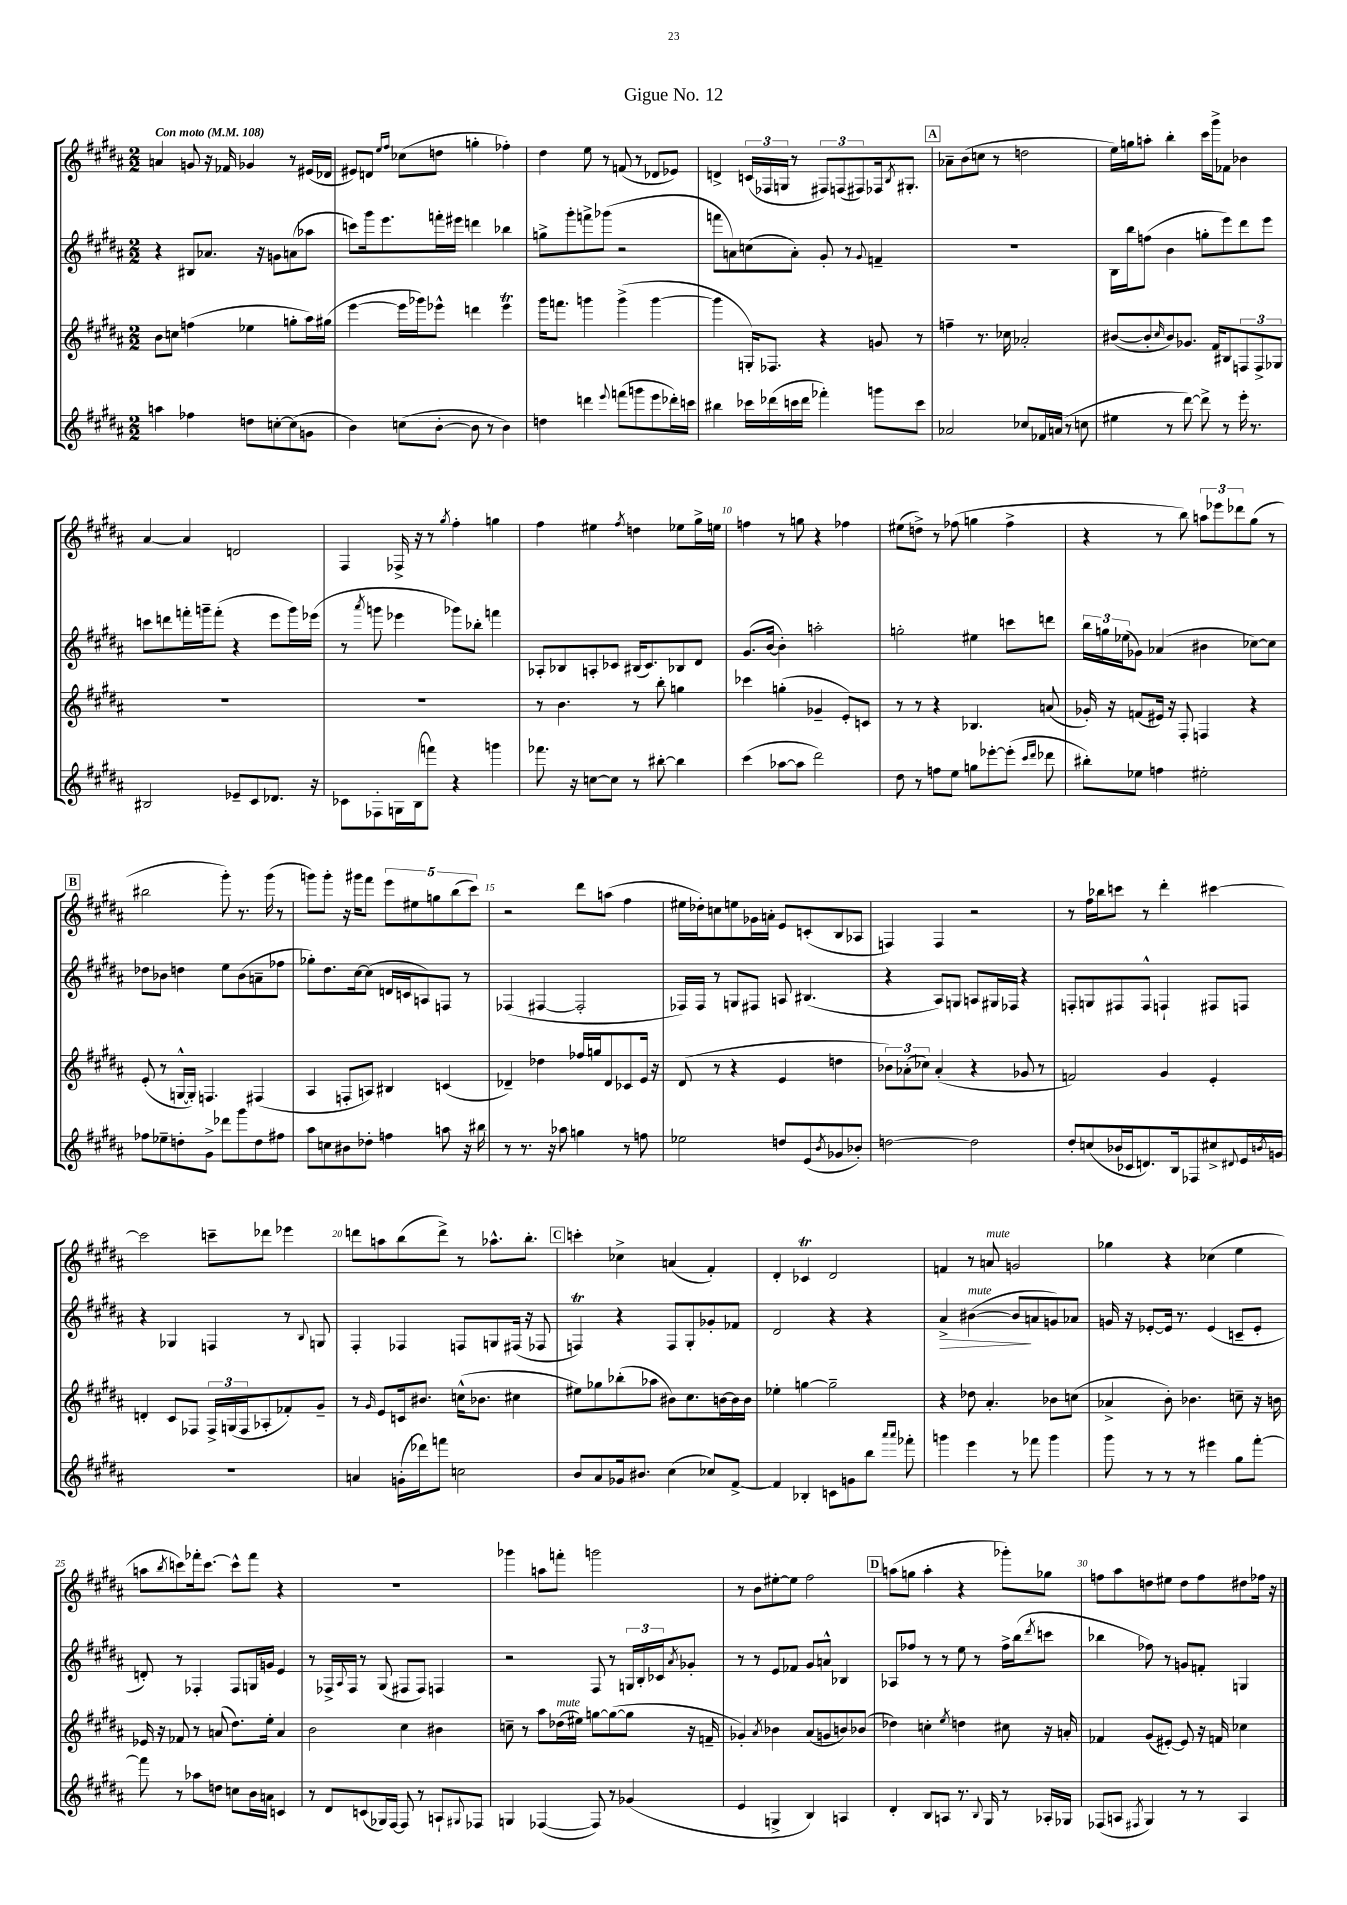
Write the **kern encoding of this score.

**kern	**kern	**kern	**kern
*staff4	*staff3	*staff2	*staff1
*clefG2	*clefG2	*clefG2	*clefG2
*k[f#c#g#d#a#]	*k[f#c#g#d#a#]	*k[f#c#g#d#a#]	*k[f#c#g#d#a#]
*M2/2	*M2/2	*M2/2	*M2/2
*MM108	*MM108	*MM108	*MM108
4aa	8b	4r	4a
.	8cc	.	.
4ff-	(4ff	8B#	8g
.	.	8.a-	16r
.	.	.	16f-
8dd	4ee-	.	4g-
.	.	16r	.
[8cc'	.	8g	.
(8cc]	8gg'	(8a	8r
8g	16aa#)	8aa-	(16e#
.	(16gg#	.	16d-
=	=	=	=
4b)	[4eee	8ccc)	8e#)
.	.	16ggg#	8d
.	.	8.eee	.
.	.	.	16qqee
.	.	.	16qqff#
(8cc	16eee]	.	(8cc-
.	16ggg-)	.	.
[8b'	8eee-^^	16fff'	8dd
.	.	16eee#	.
8b]	4ddd	4ddd	4gg'
8r	.	.	.
4b)	4eee-	4bb-	4ff-')
=	=	=	=
4dd	16ggg#	8gg^	4dd#
.	8.fff	.	.
.	.	8ggg#'	.
4ddd	4ggg	8fff^	8ee
.	.	(8ggg-	8r
8qqeee	.	.	.
(8fff	(4ggg^	2r	(8f
8ggg	.	.	8r
8eee	[4ggg	.	8d-
16ddd-')	.	.	8e-)
16ccc	.	.	.
=	=	=	=
4bb#	4ggg]	8fff	4d^
.	.	8a)	.
16ccc-	16G')	(8cc	(24c
.	.	.	24F-
(16ddd-	8.F-	.	.
.	.	.	24G
16ccc	.	8a')	8r
16ddd-	.	.	.
4fff-')	4r	8g#'	12F#)
.	.	.	(12F
.	.	8r	.
.	.	.	12F#)
.	.	8qqg#	.
8ggg	8g	4f~	16F-
.	.	.	8qB
.	.	.	8.G#'
8ccc	8r	.	.
=	=	=	=
2a-	4ff~	1r	8a-~
.	.	.	(8b
.	8.r	.	8cc
.	.	.	8r
.	16cc-	.	.
8cc-	2a-'	.	2dd
16f-	.	.	.
(16a	.	.	.
8r	.	.	.
8cc	.	.	.
=	=	=	=
4ee#	([8b#	16B	16ee)
.	.	16bb	16gg
.	8b#']	(8ff	8aa'
.	16qqcc#	.	.
8r	8b#)	4b	4bb'
[8ddd#)	8.g-	.	.
8ddd#^]	.	8gg'	16ccc#
.	16f#	.	16ggg#^
8r	8B#	8eee)	8f-
16eee'	12F	8ddd#	4b-
8.r	.	.	.
.	12F^	.	.
.	.	8eee	.
.	12G-	.	.
=	=	=	=
2B#	1r	8ccc	[4a#
.	.	8ddd	.
.	.	16fff'	4a#]
.	.	16ggg~	.
.	.	(8fff'	.
8e-~	.	4r	2d
8c#	.	.	.
8.d-	.	8eee	.
.	.	16ggg)	.
16r	.	(16eee-	.
=	=	=	=
8c-	1r	8r	4F#
.	.	8qaaa#	.
8F-'	.	8ggg	.
16G	.	4eee-	16F-^
(16B	.	.	16r
8fff)	.	.	8r
.	.	.	8qgg#
4r	.	8ggg-)	4ff#'
.	.	8bb-'	.
4ggg	.	4fff	4gg
=	=	=	=
8.fff-	8r	8A-'	4ff#
.	4.b	8B-	.
16r	.	.	.
[8cc	.	8A'	4ee#
8cc]	.	8c-	.
.	.	.	8qff#
8r	8r	(16B#	4dd
.	.	8.c-)	.
[8bb#'	8bb'	.	.
4bb#]	4gg	8B-	8ee-
.	.	8d#	16gg#^
.	.	.	16ee
=	=	=	=
(4ccc#	4ccc-	(8.g#	4ff
.	.	[16b	.
[8aa-	(4gg'	4b'])	8r
8aa-]	.	.	8gg
2ddd#)	4g-~	2aa'	4r
.	8e')	.	4ff-
.	8c	.	.
=	=	=	=
8dd#	8r	2gg'	(8ee#
8r	8r	.	8dd^)
8ff	4r	.	8r
8ee	.	.	(8ff-
8gg	4.B-	4ee#	4gg
[8eee-'	.	.	.
(8eee-']	.	8ccc	4ff-^
16qqccc#	.	.	.
16qqddd#	.	.	.
8ddd-	(8a	8ddd	.
=	=	=	=
8bb#')	16g-')	24bb	4r
.	.	24gg	.
.	16r	.	.
.	.	(24ee-	.
8ee-	(8f	8g-)	.
4ff	16e#)	(4a-	8r
.	16r	.	.
.	8F#'	.	8bb)
2ee#'	4F	4b#	12aa
.	.	.	12eee-
.	.	.	12ddd-
.	4r	[8cc-)	(8gg#
.	.	8cc-]	8r
=	=	=	=
8ff-	(8e'	8dd-	2bb#
8ee-~	8r	8b-	.
8dd'	[16G^^	4dd	.
.	16G'])	.	.
8g#^	4.F	.	.
8ddd-	.	8ee	8ggg#')
8ggg#	.	(8b-	8.r
8dd	(4F#	8a~	.
.	.	.	(16ggg#
8ff#	.	8ff-	8r
=	=	=	=
8aa#	4A#	8gg-')	8ggg)
8cc	.	8.dd#	8ggg'
8b#	8F'	.	16r
.	.	[16cc#	16ggg#
8dd-'	8A)	(8cc#]	8fff#
4ff	4B#	16d	10eee
.	.	16c	.
.	.	.	10ee#
.	.	8A)	.
.	.	.	10gg
8aa	(4c	8F	.
.	.	.	(10bb
16r	.	8r	.
.	.	.	10ccc#)
16bb#	.	.	.
=	=	=	=
8r	4d-~)	(4F-	2r
8.r	.	.	.
.	4dd-	[4F#	.
16r	.	.	.
8aa-	.	.	.
4gg	16ff-	2F#']	8ddd#
.	16gg	.	.
.	8d-	.	(8aa
8r	8c-	.	4ff#
8ff	16e	.	.
.	16r	.	.
=	=	=	=
2ee-	(8d#	16F-)	16ee#
.	.	16F-	16dd-')
.	8r	8r	8cc
.	4r	8G	8ee
.	.	8F#	16g-
.	.	.	16a'
8dd	4e	8A	8e
(8e	.	(4.B#	(8c'
8qb	.	.	.
8g-	4dd	.	8B
8b-')	.	.	8A-
=	=	=	=
[2dd	12b-)	4r	4F)
.	(12a-'	.	.
.	12cc-)	.	.
.	(4a-'	8A#)	4F
.	.	8G	.
2dd]	4r	8A	2r
.	.	16G#	.
.	.	16F-	.
.	8g-	4r	.
.	8r	.	.
=	=	=	=
8dd#'	2f)	8F'	8r
(8cc	.	8G	16ff#
.	.	.	16bb-
16b-	.	8F#	8ccc
16c-	.	.	.
8.d)	.	8F#^^	8r
.	4g#	4F`	4ddd#'
16B	.	.	.
8F-	.	.	.
8cc#^	4e'	8F#	[4ccc#
8qqd#	.	.	.
16e	.	8F	.
8qb	.	.	.
16g	.	.	.
=	=	=	=
1r	4d'	4r	2ccc#]
.	8c#	4G-	.
.	8F-	.	.
.	24F-^	4F	8ccc~
.	(24G	.	.
.	24F-	.	.
.	8A-'	.	8ddd-
.	8f-')	8r	4eee-
.	.	8qqB	.
.	8g#~	8G	.
=	=	=	=
4a	8r	4F#'	8ddd
.	16qqg#	.	.
.	8e	.	8aa
(16g'	16c	4F-	(8bb
16ddd-)	8.b#	.	.
8fff	.	.	8ddd^)
2cc	(16cc^^	8F	8r
.	8.b-	.	.
.	.	8G	8.aa-^^
.	4cc#	(16F#	.
.	.	16r	8.bb'
.	.	8F-	.
=	=	=	=
8b	8ee#)	4F)	4ccc'
8a#	8gg-	.	.
16g-	(8bb-'	4r	4cc-^
8.b#	.	.	.
.	8aa-	.	.
(4cc#	8b#)	8F	(4a
.	8.cc#	8G#'	.
8cc-)	.	8g-'	4f#')
.	[16b	.	.
[8f#^	16b]	8f-	.
.	16b	.	.
=	=	=	=
4f#]	4ee-'	2d#	4d#'
4B-'	[4gg	.	4c-
8c	2gg~]	4r	2d#
8g	.	.	.
8bb	.	4r	.
16qqaaa#	.	.	.
16qqaaa#	.	.	.
8fff-'	.	.	.
=	=	=	=
4ggg	4r	4a#^	4f
4eee	8dd-	([4b#	8r
.	4.a#'	.	8a
8r	.	8b#]	2g
8fff-	.	8a	.
4ggg	8b-	8g)	.
.	(8cc	8a-	.
=	=	=	=
8ggg#	4a-^	16g	4gg-
.	.	16r	.
8r	.	[8e-'	.
8r	8b')	16e-]	4r
.	.	8.r	.
8r	4.b-	.	.
4eee#	.	(4e-	(4cc-
8gg#	8cc~	8c~	4ee
[8fff#'	16r	8e-'	.
.	16b	.	.
=	=	=	=
8fff#]	16e-	8d')	8aa
.	16r	.	.
.	.	.	8qbb
8r	8f-	8r	8ccc)
8aa-	8r	4F-'	16fff-'
.	.	.	[8.ccc
8dd	(8a	.	.
8cc	8.dd#)	8F-	8ccc^^]
16b	.	16G	8fff-
16a	16ee'	16g	.
4c	4a	4e	4r
=	=	=	=
8r	2b	8r	1r
8d#	.	16F-^	.
.	.	8qqA#	.
.	.	16F-	.
(8c	.	8r	.
16G-)	.	(8G#	.
[16F#	.	.	.
8F#]	4cc#	8F#	.
8r	.	8F#)	.
8A`	4b#	4F	.
8qqG#	.	.	.
8F-	.	.	.
=	=	=	=
4G	8cc~	2r	4ggg-
.	8r	.	.
([4F-	8aa#	.	8aa
.	(16dd-	.	8fff'
.	16ee#)	.	.
8F-])	[8gg	8F#	2ggg
8r	(8gg_	8r	.
(4g-	8gg]	24G	.
.	.	24B'	.
.	.	24c-	.
.	.	8qa#	.
.	16r	8g-'	.
.	16f~	.	.
=	=	=	=
4e	4g-')	8r	8r
.	.	8r	8b
.	8qa#	.	.
4G^	4b-	8e	[8ee#'
.	.	8f-	8ee#]
4B)	(8a#	8g#	2ff#
.	8g	8a^^	.
4A	8b)	4B-	.
.	(8b-	.	.
=	=	=	=
4d#'	4dd-)	8A-	(8aa
.	.	8ff-	8gg
8B	4cc'	8r	4aa'
8A	.	8r	.
.	8qee	.	.
8.r	4dd	8ee	4r
.	.	8r	.
8qqB	.	.	.
16G#	.	.	.
8r	8cc#	16ff-^	8ggg-')
.	.	(16bb	.
.	.	8qddd#	.
16A-'	16r	8ccc	8gg-
16G-	16a'	.	.
=	=	=	=
(8F-	4f-	4bb-	8ff
8A	.	.	8aa#
8qF#	.	.	.
4G#)	(8g#	8ff-)	8dd
.	[8e#')	8r	8ee#
8r	8e#]	8g	8dd
8r	16r	8f'	8ff
.	16f	.	.
4A	4cc-	4G	8dd#
.	.	.	16ff-
.	.	.	16r
==	==	==	==
*-	*-	*-	*-
